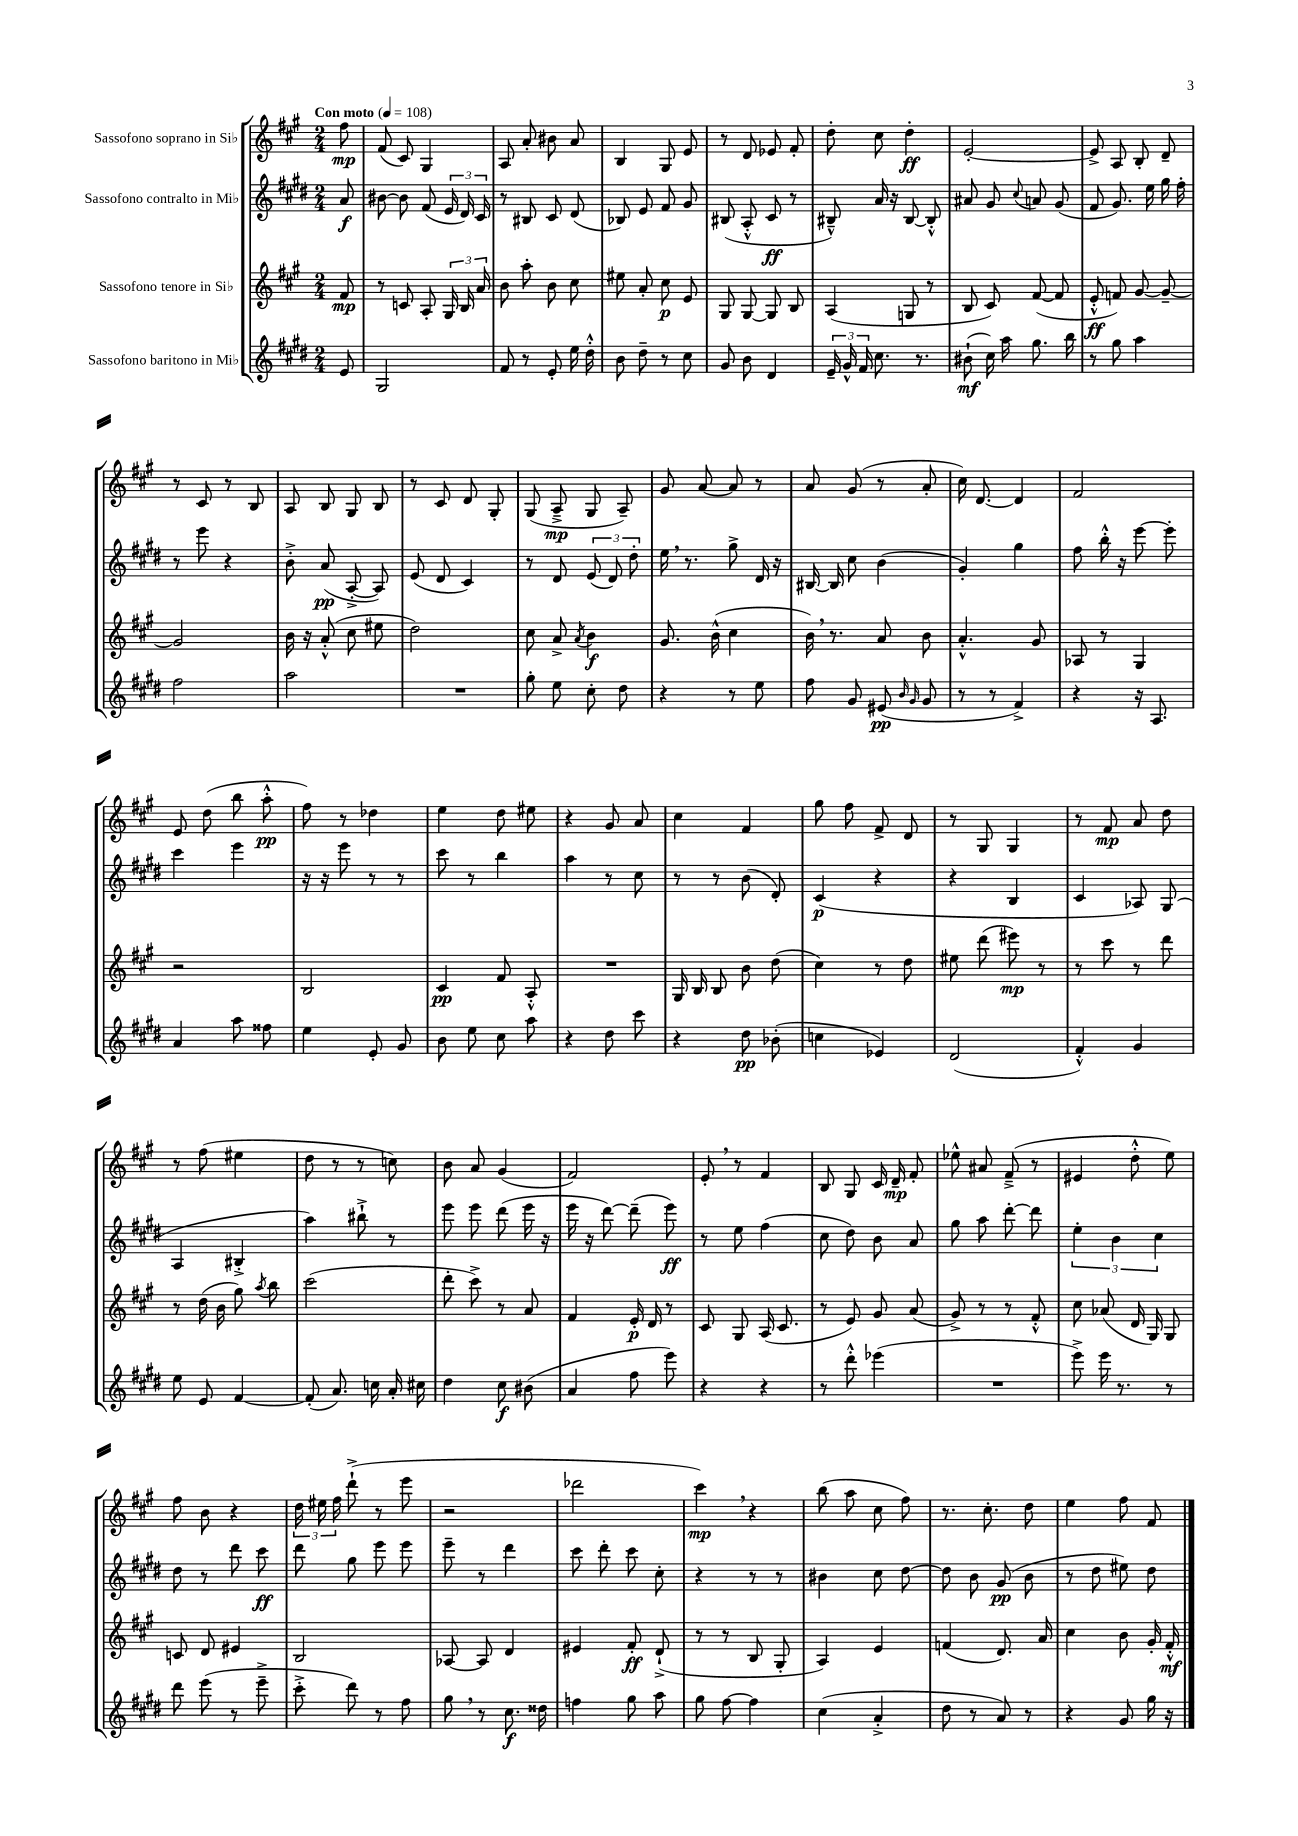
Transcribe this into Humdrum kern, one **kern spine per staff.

**kern	**dynam	**kern	**dynam	**kern	**dynam	**kern	**dynam
*part4	*part4	*part3	*part3	*part2	*part2	*part1	*part1
*staff4	*staff4	*staff3	*staff3	*staff2	*staff2	*staff1	*staff1
*I"Sassofono baritono in Mi♭	*	*I"Sassofono tenore in Si♭	*	*I"Sassofono contralto in Mi♭	*	*I"Sassofono soprano in Si♭	*
*clefG2	*	*clefG2	*	*clefG2	*	*clefG2	*
*k[f#c#g#d#]	*	*k[f#c#g#]	*	*k[f#c#g#d#]	*	*k[f#c#g#]	*
*M2/4	*	*M2/4	*	*M2/4	*	*M2/4	*
*MM108	*	*MM108	*	*MM108	*	*MM108	*
=	=	=	=	=	=	=	=
!	!	!	!	!	!	!LO:TX:a:B:t=Con moto	!
8e/	.	8f#/	mp	8a/	f	8ff#\	mp
=1	=1	=1	=1	=1	=1	=1	=1
2G#/	.	8r	.	[8b#X\	.	(8f#/	.
.	.	8cn/	.	8b#\]	.	8c#/)	.
.	.	8A'/	.	(8f#/	.	4G#/	.
.	.	24G#/	.	24e/	.	.	.
.	.	24B/	.	24d#/)	.	.	.
.	.	24a/	.	24c#/	.	.	.
=2	=2	=2	=2	=2	=2	=2	=2
8f#/	.	8b\	.	8r	.	8A/	.
8r	.	8aa'\	.	8B#X/	.	8a'/	.
8e'/	.	8b\	.	8c#/	.	8b#X\	.
16ee\	.	8cc#\	.	(8d#/	.	8a/	.
16dd#'^^\	.	.	.	.	.	.	.
=3	=3	=3	=3	=3	=3	=3	=3
8b\	.	8ee#X\	.	8B-X/)	.	4B/	.
8dd#~\	.	8a'/	.	8e/	.	.	.
8r	.	8cc#\	p	8f#/	.	8G#/	.
8cc#\	.	8e/	.	8g#/	.	8e/	.
=4	=4	=4	=4	=4	=4	=4	=4
8g#/	.	8G#/	.	(8B#X/	.	8r	.
8b\	.	[8G#/	.	8A'^^/	.	8d/	.
4d#/	.	8G#/]	.	8c#/	ff	8e-X/	.
.	.	8B/	.	8r	.	8f#'/	.
=5	=5	=5	=5	=5	=5	=5	=5
24e~/	.	(4A/	.	8B#X~^^/)	.	8dd'\	.
24g#^^/	.	.	.	.	.	.	.
24f#/	.	.	.	.	.	.	.
8.cc#\	.	.	.	16a/	.	8cc#\	.
.	.	.	.	16r	.	.	.
.	.	8Gn/	.	[8B#/	.	4dd'\	ff
8.r	.	.	.	.	.	.	.
.	.	8r	.	8B#'^^/]	.	.	.
=6	=6	=6	=6	=6	=6	=6	=6
(8b#X`\	mf	8B/	.	8a#X/	.	[2e'/	.
16cc#\)	.	8c#/)	.	8g#/	.	.	.
16aa\	.	.	.	.	.	.	.
.	.	.	.	8qqcc#/	.	.	.
8.gg#\	.	([8f#/	.	8an/	.	.	.
.	.	8f#/]	.	(8g#/	.	.	.
16bb\	.	.	.	.	.	.	.
=7	=7	=7	=7	=7	=7	=7	=7
8r	.	8e'^^/	ff	8f#/	.	8e^/]	.
8gg#\	.	8fn/)	.	8.g#/)	.	8A/	.
4aa\	.	[8g#/	.	.	.	8B'/	.
.	.	.	.	16ee\	.	.	.
.	.	8g#~/_	.	16gg#\	.	8d~/	.
.	.	.	.	16ff#'\	.	.	.
!!LO:LB:g=z
=8	=8	=8	=8	=8	=8	=8	=8
2ff#\	.	2g#/]	.	8r	.	8r	.
.	.	.	.	8eee\	.	8c#/	.
.	.	.	.	4r	.	8r	.
.	.	.	.	.	.	8B/	.
=9	=9	=9	=9	=9	=9	=9	=9
2aa\	.	16b\	.	8b'^\	.	8A/	.
.	.	16r	.	.	.	.	.
.	.	(8a'^^/	.	(8a/	pp	8B/	.
.	.	8cc#\	.	[8A'^/	.	8G#/	.
.	.	8ee#X\	.	8A/])	.	8B/	.
=10	=10	=10	=10	=10	=10	=10	=10
2r	.	2dd\)	.	(8e/	.	8r	.
.	.	.	.	8d#/	.	8c#/	.
.	.	.	.	4c#/)	.	8d/	.
.	.	.	.	.	.	8G#'/	.
=11	=11	=11	=11	=11	=11	=11	=11
8gg#'\	.	8cc#\	.	8r	.	(8G#/	.
8ee\	.	8a^/	.	8d#/	.	8A~^/	mp
.	.	8qa/	.	.	.	.	.
8cc#'\	.	4b\	f	(12e/	.	8G#/	.
.	.	.	.	12d#/)	.	.	.
8dd#\	.	.	.	.	.	8A~/)	.
.	.	.	.	12dd#'\	.	.	.
=12	=12	=12	=12	=12	=12	=12	=12
4r	.	8.g#/	.	16ee,\	.	8g#/	.
.	.	.	.	8.r	.	.	.
.	.	.	.	.	.	[8a/	.
.	.	(16b^^\	.	.	.	.	.
8r	.	4cc#\	.	8gg#^\	.	8a/]	.
8ee\	.	.	.	16d#/	.	8r	.
.	.	.	.	16r	.	.	.
=13	=13	=13	=13	=13	=13	=13	=13
8ff#\	.	16b,\)	.	[16B#X/	.	8a/	.
.	.	8.r	.	16B#/]	.	.	.
8g#/	.	.	.	8cc#\	.	(8g#/	.
(8e#X/	pp	8a/	.	(4b\	.	8r	.
16qqb/	.	.	.	.	.	.	.
16qqg#/	.	.	.	.	.	.	.
8g#/	.	8b\	.	.	.	8a'/	.
=14	=14	=14	=14	=14	=14	=14	=14
8r	.	4.a'^^/	.	4g#'/)	.	16cc#\)	.
.	.	.	.	.	.	[8.d/	.
8r	.	.	.	.	.	.	.
4f#^/)	.	.	.	4gg#\	.	4d/]	.
.	.	8g#/	.	.	.	.	.
=15	=15	=15	=15	=15	=15	=15	=15
4r	.	8A-X/	.	8ff#\	.	2f#/	.
.	.	8r	.	16bb'^^\	.	.	.
.	.	.	.	16r	.	.	.
16r	.	4G#/	.	[8eee\	.	.	.
8.A/	.	.	.	.	.	.	.
.	.	.	.	8eee'\]	.	.	.
!!LO:LB:g=z
=16	=16	=16	=16	=16	=16	=16	=16
4a/	.	2r	.	4ccc#\	.	8e/	.
.	.	.	.	.	.	(8dd\	.
8aa\	.	.	.	4eee\	.	8bb\	.
8ff##X\	.	.	.	.	.	8aa'^^\	pp
=17	=17	=17	=17	=17	=17	=17	=17
4ee\	.	2B/	.	16r	.	8ff#\)	.
.	.	.	.	16r	.	.	.
.	.	.	.	8eee\	.	8r	.
8e'/	.	.	.	8r	.	4dd-X\	.
8g#/	.	.	.	8r	.	.	.
=18	=18	=18	=18	=18	=18	=18	=18
8b\	.	4c#/	pp	8ccc#\	.	4ee\	.
8ee\	.	.	.	8r	.	.	.
8cc#\	.	8f#/	.	4bb\	.	8dd\	.
8aa\	.	8A'^^/	.	.	.	8ee#X\	.
=19	=19	=19	=19	=19	=19	=19	=19
4r	.	2r	.	4aa\	.	4r	.
8dd#\	.	.	.	8r	.	8g#/	.
8ccc#\	.	.	.	8cc#\	.	8a/	.
=20	=20	=20	=20	=20	=20	=20	=20
4r	.	16G#/	.	8r	.	4cc#\	.
.	.	16B/	.	.	.	.	.
.	.	8B/	.	8r	.	.	.
8dd#\	pp	8b\	.	(8b\	.	4f#/	.
(8b-X'\	.	(8dd\	.	8d#'/)	.	.	.
=21	=21	=21	=21	=21	=21	=21	=21
4ccn\	.	4cc#\)	.	(4c#/	p	8gg#\	.
.	.	.	.	.	.	8ff#\	.
4e-X/)	.	8r	.	4r	.	8f#^/	.
.	.	8dd\	.	.	.	8d/	.
=22	=22	=22	=22	=22	=22	=22	=22
(2d#/	.	8ee#X\	.	4r	.	8r	.
.	.	(8ddd\	.	.	.	8G#/	.
.	.	8eee#X\)	mp	4B/	.	4G#/	.
.	.	8r	.	.	.	.	.
=23	=23	=23	=23	=23	=23	=23	=23
4f#'^^/)	.	8r	.	4c#/	.	8r	.
.	.	8ccc#\	.	.	.	8f#/	mp
4g#/	.	8r	.	8A-X/)	.	8a/	.
.	.	8ddd\	.	(8G#/	.	8dd\	.
!!LO:LB:g=z
=24	=24	=24	=24	=24	=24	=24	=24
8ee\	.	8r	.	4A/	.	8r	.
8e/	.	(16dd\	.	.	.	(8ff#\	.
.	.	16b\	.	.	.	.	.
[4f#/	.	8gg#\)	.	4B#X'^/	.	4ee#X\	.
.	.	8qaa/	.	.	.	.	.
.	.	8bb\	.	.	.	.	.
=25	=25	=25	=25	=25	=25	=25	=25
(8f#'/]	.	(2ccc#\	.	4aa\)	.	8dd\	.
8.a/)	.	.	.	.	.	8r	.
.	.	.	.	8bb#X`^\	.	8r	.
16ccn\	.	.	.	.	.	.	.
16a'/	.	.	.	8r	.	8ccn\)	.
16cc#X\	.	.	.	.	.	.	.
=26	=26	=26	=26	=26	=26	=26	=26
4dd#\	.	8ddd'\	.	8eee\	.	8b\	.
.	.	8ccc#^\)	.	8eee\	.	8a/	.
8cc#\	f	8r	.	(8ddd#\	.	(4g#/	.
(8b#X\	.	8a/	.	16eee\	.	.	.
.	.	.	.	16r	.	.	.
=27	=27	=27	=27	=27	=27	=27	=27
4a/	.	4f#/	.	16eee\	.	2f#/)	.
.	.	.	.	16r	.	.	.
.	.	.	.	[8ddd#\)	.	.	.
8ff#\	.	16e'/	p	(8ddd#~\]	.	.	.
.	.	16d/	.	.	.	.	.
8eee\)	.	8r	.	8eee\)	ff	.	.
=28	=28	=28	=28	=28	=28	=28	=28
4r	.	8c#/	.	8r	.	8e',/	.
.	.	8G#/	.	8ee\	.	8r	.
4r	.	(16A/	.	(4ff#\	.	4f#/	.
.	.	8.c#/	.	.	.	.	.
=29	=29	=29	=29	=29	=29	=29	=29
8r	.	8r	.	8cc#\	.	8B/	.
8ddd#'^^\	.	8e/)	.	8dd#\)	.	8G#/	.
(4eee-X\	.	8g#/	.	8b\	.	16c#/	.
.	.	.	.	.	.	16d~/	mp
.	.	(8a/	.	8a/	.	8f#'/	.
=30	=30	=30	=30	=30	=30	=30	=30
2r	.	8g#^/)	.	8gg#\	.	8ee-X^^\	.
.	.	8r	.	8aa\	.	8a#X/	.
.	.	8r	.	[8ddd#'\	.	(8f#~^/	.
.	.	8f#'^^/	.	8ddd#\]	.	8r	.
=31	=31	=31	=31	=31	=31	=31	=31
8eee^\)	.	8cc#\	.	6ee'\	.	4e#X/	.
16eee\	.	(8a-X/	.	.	.	.	.
.	.	.	.	6b\	.	.	.
8.r	.	.	.	.	.	.	.
.	.	16d/	.	.	.	8dd'^^\	.
.	.	16G#/)	.	.	.	.	.
.	.	.	.	6cc#\	.	.	.
8r	.	8G#/	.	.	.	8ee\)	.
!!LO:LB:g=z
=32	=32	=32	=32	=32	=32	=32	=32
8ddd#\	.	8cn/	.	8dd#\	.	8ff#\	.
(8eee\	.	8d/	.	8r	.	8b\	.
8r	.	4e#X/	.	8ddd#\	.	4r	.
8eee~^\	.	.	.	8ccc#\	ff	.	.
=33	=33	=33	=33	=33	=33	=33	=33
8ccc#'^\	.	2B/	.	8ddd#\	.	24dd\	.
.	.	.	.	.	.	24ee#X\	.
.	.	.	.	.	.	24ff#\	.
8ddd#\)	.	.	.	8gg#\	.	(8ddd`^\	.
8r	.	.	.	8eee\	.	8r	.
8ff#\	.	.	.	8eee\	.	8eee\	.
=34	=34	=34	=34	=34	=34	=34	=34
8gg#,\	.	[8A-X/	.	8eee~\	.	2r	.
8r	.	8A-/]	.	8r	.	.	.
8.cc#\	f	4d/	.	4ddd#\	.	.	.
16dd##X\	.	.	.	.	.	.	.
=35	=35	=35	=35	=35	=35	=35	=35
4ffn\	.	4e#X/	.	8ccc#\	.	2ddd-X\	.
.	.	.	.	8ddd#'\	.	.	.
8gg#\	.	8f#'/	ff	8ccc#\	.	.	.
8aa\	.	(8d`^/	.	8cc#'\	.	.	.
=36	=36	=36	=36	=36	=36	=36	=36
8gg#\	.	8r	.	4r	.	4ccc#,\)	mp
[8ff#\	.	8r	.	.	.	.	.
4ff#\]	.	8B/	.	8r	.	4r	.
.	.	8G#'/	.	8r	.	.	.
=37	=37	=37	=37	=37	=37	=37	=37
(4cc#\	.	4A/)	.	4b#X\	.	(8bb\	.
.	.	.	.	.	.	8aa\	.
4a'^/	.	4e/	.	8cc#\	.	8cc#\	.
.	.	.	.	[8dd#\	.	8ff#\)	.
=38	=38	=38	=38	=38	=38	=38	=38
8dd#\	.	(4fn/	.	8dd#\]	.	8.r	.
8r	.	.	.	8b\	.	.	.
.	.	.	.	.	.	8.cc#'\	.
8a/)	.	8.d/)	.	(8g#/	pp	.	.
8r	.	.	.	8b\	.	8dd\	.
.	.	16a/	.	.	.	.	.
=39	=39	=39	=39	=39	=39	=39	=39
4r	.	4cc#\	.	8r	.	4ee\	.
.	.	.	.	8dd#\	.	.	.
8g#/	.	8b\	.	8ee#X\)	.	8ff#\	.
16gg#\	.	16g#'/	.	8dd#\	.	8f#/	.
16r	.	16f#'^^/	mf	.	.	.	.
==	==	==	==	==	==	==	==
*-	*-	*-	*-	*-	*-	*-	*-
